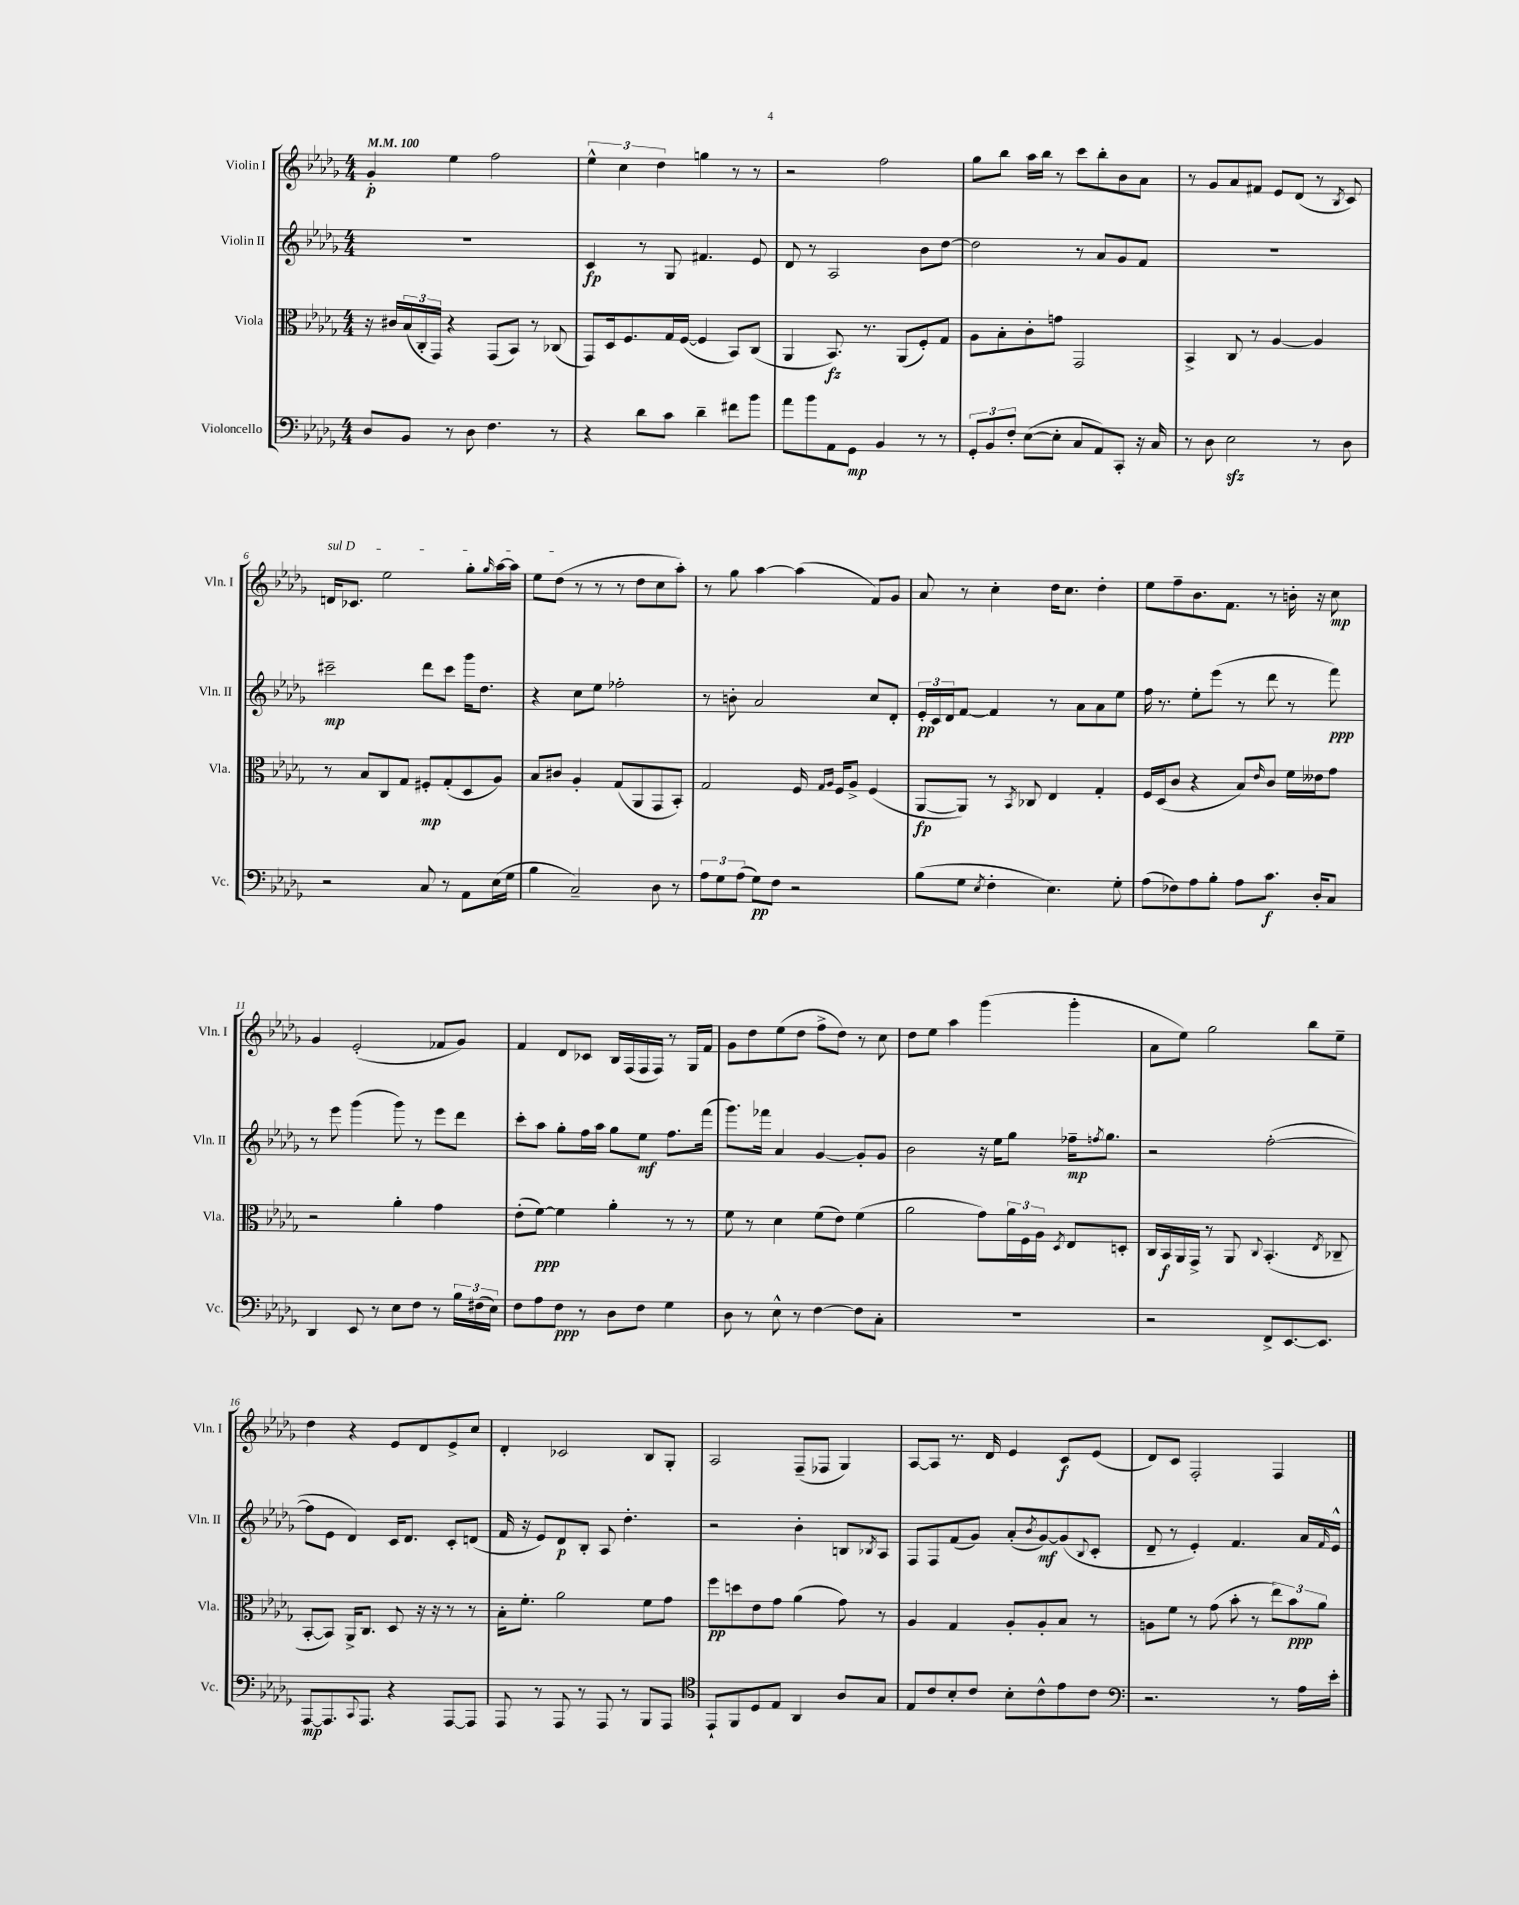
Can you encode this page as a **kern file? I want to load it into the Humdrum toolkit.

**kern	**kern	**kern	**kern
*staff4	*staff3	*staff2	*staff1
*clefF4	*clefC3	*clefG2	*clefG2
*k[b-e-a-d-g-]	*k[b-e-a-d-g-]	*k[b-e-a-d-g-]	*k[b-e-a-d-g-]
*M4/4	*M4/4	*M4/4	*M4/4
*MM100	*MM100	*MM100	*MM100
8D-	16r	1r	4g-'
.	16c#	.	.
8BB-	(24B-	.	.
.	24C'	.	.
.	24GG-)	.	.
8r	4r	.	4ee-
8D-	.	.	.
4.F	(8GG-	.	2ff
.	8BB-)	.	.
.	8r	.	.
8r	(8C-	.	.
=	=	=	=
4r	8GG-)	4c	6ee-^^
.	16D-	.	.
.	.	.	6cc
.	8.F	.	.
8d-	.	8r	.
.	.	.	6dd-
8c	16G-	8G-	.
.	([16F	.	.
4d-~	4F]	4.f#	4gg
8f#	8BB-)	.	8r
8b-	(8C	8e-	8r
=	=	=	=
8a-	4AA-	8d-	2r
8b-	.	8r	.
8AA-	8.BB-)	2A-	.
8GG-	.	.	.
.	8.r	.	.
4BB-	.	.	2ff
.	(8AA-	.	.
8r	8F')	8b-	.
8r	8G-	[8dd-	.
=	=	=	=
12GG-'	8A-	2dd-]	8gg-
12BB-	.	.	.
.	8B-'	.	8bb-
12F'	.	.	.
([8E-	8c'	.	16aa-
.	.	.	16bb-
8E-']	8g	.	8r
8C	2GG-	8r	8ccc
8AA-)	.	8a-	8bb-'
8CC'	.	8g-	8b-
16r	.	8f	8a-
16C	.	.	.
=	=	=	=
8r	4BB-^	1r	8r
8D-	.	.	8g-
2E-	8C	.	8a-
.	8r	.	8f#
.	[4A-	.	8e-
.	.	.	(8d-
8r	4A-]	.	8r
.	.	.	8qB-
8D-	.	.	8c)
=	=	=	=
2r	8r	2ccc#~	16d
.	.	.	8.c-
.	8B-	.	.
.	8C	.	2ee-
.	8G-	.	.
8C	8F#'	8ddd-	.
8r	(8G-'	8ccc#	.
8AA-	8D-	16ggg-	8gg-'
.	.	8.dd-	.
.	.	.	16qqgg-
(16E-	8A-)	.	[16aa-
16G-	.	.	16aa-]
=	=	=	=
4B-	8B-	4r	8ee-
.	8c#	.	(8dd-
2C~)	4A-'	8cc	8r
.	.	8ee-	8r
.	(8G-	2ff-'	8r
.	8AA-	.	8dd-
8D-	8GG-	.	8cc
8r	8BB-')	.	8aa-')
=	=	=	=
12A-	2G-	8r	8r
12G-	.	.	.
.	.	8b'	8gg-
(12A-	.	.	.
8G-)	.	2a-	[4aa-
8F	.	.	.
2r	16F	.	(4aa-]
.	16qqG-	.	.
.	16qqA-	.	.
.	16F	.	.
.	8A-^	.	.
.	(4F	8cc	8f)
.	.	8d-'	8g-
=	=	=	=
(8B-	[8AA-	24e-'	8a-
.	.	24c	.
.	.	24d-	.
8G-	8AA-])	[8f	8r
8qE-	.	.	.
4F'	8r	4f]	4cc'
.	8qBB-	.	.
.	8C-	.	.
4.E-)	4E-	8r	16dd-
.	.	.	8.cc
.	.	8a-	.
.	4G-'	8a-	4dd-'
8G-'	.	8ee-	.
=	=	=	=
(8A-	16F	16ff	8ee-
.	(16D-	8.r	.
8F-)	8c	.	8ff~
8A-	4r	8ee-'	8.b-
8B-'	.	(8eee-	.
.	.	.	8.f
8A-	8B-)	8r	.
.	16qqe-	.	.
8.c	8c	8ddd-	8r
.	16f	8r	16b'
16D-'	16e--	.	16r
8C	8g-	8fff)	8cc
=	=	=	=
4DD-	2r	8r	4g-
.	.	8eee-	.
8EE-	.	(4ggg-	(2e-'
8r	.	.	.
8E-	4a-'	8ggg-)	.
8F	.	8r	.
8r	4g-	8eee-	8f-
24B-	.	8ddd-	8g-)
(24F#	.	.	.
24E-)	.	.	.
=	=	=	=
8F	(8e-'	8ccc'	4f
8A-	[8f)	8aa-	.
8F	4f]	8gg-'	8d-
8r	.	16ff	8c-
.	.	16aa-	.
8D-	4a-'	8gg-	16B-
.	.	.	(16F
8F	.	8ee-	16F
.	.	.	16F)
4G-	8r	8.ff	8r
.	8r	.	16G-
.	.	(16fff	16f
=	=	=	=
8D-	8f	8.ggg-)	8g-
8r	8r	.	8dd-
.	.	16fff-	.
8E-^^	4d-	4a-	(8ee-
8r	.	.	8dd-
[4F	(8f	[4g-	8ff^
.	8e-)	.	8dd-)
8F]	(4f	8g-']	8r
8C'	.	8g-	8cc
=	=	=	=
1r	2a-	2b-	8dd-
.	.	.	8ee-
.	.	.	4aa-
.	8g-)	16r	(4ggg-
.	.	16ee-	.
.	24a-	8gg-	.
.	24F	.	.
.	24A-	.	.
.	8qD-	.	.
.	8E-	16ff-~	4ggg-'
.	.	8qff	.
.	.	8.gg-	.
.	8D'	.	.
=	=	=	=
2r	16C	2r	8a-
.	16BB-	.	.
.	16AA-	.	8ee-)
.	16GG-^	.	.
.	8r	.	2gg-
.	8AA-	.	.
.	8qqC	.	.
8FF^	(4.BB-'	([2ff'	.
[8.EE-	.	.	.
.	.	.	8bb-
8.EE-]	.	.	.
.	8qE-	.	.
.	8C-~	.	8ee-~
=	=	=	=
[8AAA-	[8BB-'	8ff]	4dd-
8.AAA-]	8BB-])	8e-	.
.	16AA-^	4d-)	4r
8qqCC	.	.	.
8.AAA-	8.C	.	.
4r	8D-	16c	8e-
.	.	8.d-	.
.	16r	.	8d-
.	16r	.	.
[8AAA-	8r	8c'	8e-^
8AAA-]	8r	(8d	8cc
=	=	=	=
8AAA-	16B-'	16f	4d-'
.	8.f'	16r	.
8r	.	8e-)	.
8AAA-	2a-	8d-	2c-
8r	.	8B-'	.
8AAA-	.	8A-	.
8r	.	4.dd-'	.
8BBB-	8f	.	8B-
8AAA-	8g-	.	8G-'
=	=	=	=
*clefC4	*	*	*
8EE-`	8ff	2r	2A-
8FF	8dd	.	.
8D-	8e-	.	.
8E-	8g-	.	.
4AA-	(4a-	4b-'	(8F~
.	.	.	8F-
8A-	8g-)	8B	4G-)
.	.	8qB-	.
8G-	8r	8A-	.
=	=	=	=
8E-	4A-	8F	[8A-
8c	.	8F	8A-]
8B-'	4G-	(8f	8.r
8c	.	8g-)	.
.	.	.	16d-
8B-'	8A-'	(8a-'	4e-
.	.	8qb-	.
8c^^	8A-'	[8g-)	.
8e-	8B-	(8g-]	8c
.	.	8qqB-	.
8c	8r	8c'	(8e-
=	=	=	=
*clefF4	*	*	*
2.r	8A	8d-~	8d-)
.	8f	8r	8c
.	8r	4e-')	2F'
.	(8g-	.	.
.	8b-'	4.f	.
.	8r	.	.
8r	12ee-)	.	4F
.	12b-	.	.
16A-	.	16a-	.
.	12a-	.	.
.	.	16qqf	.
16e-'	.	16e-^^	.
==	==	==	==
*-	*-	*-	*-
